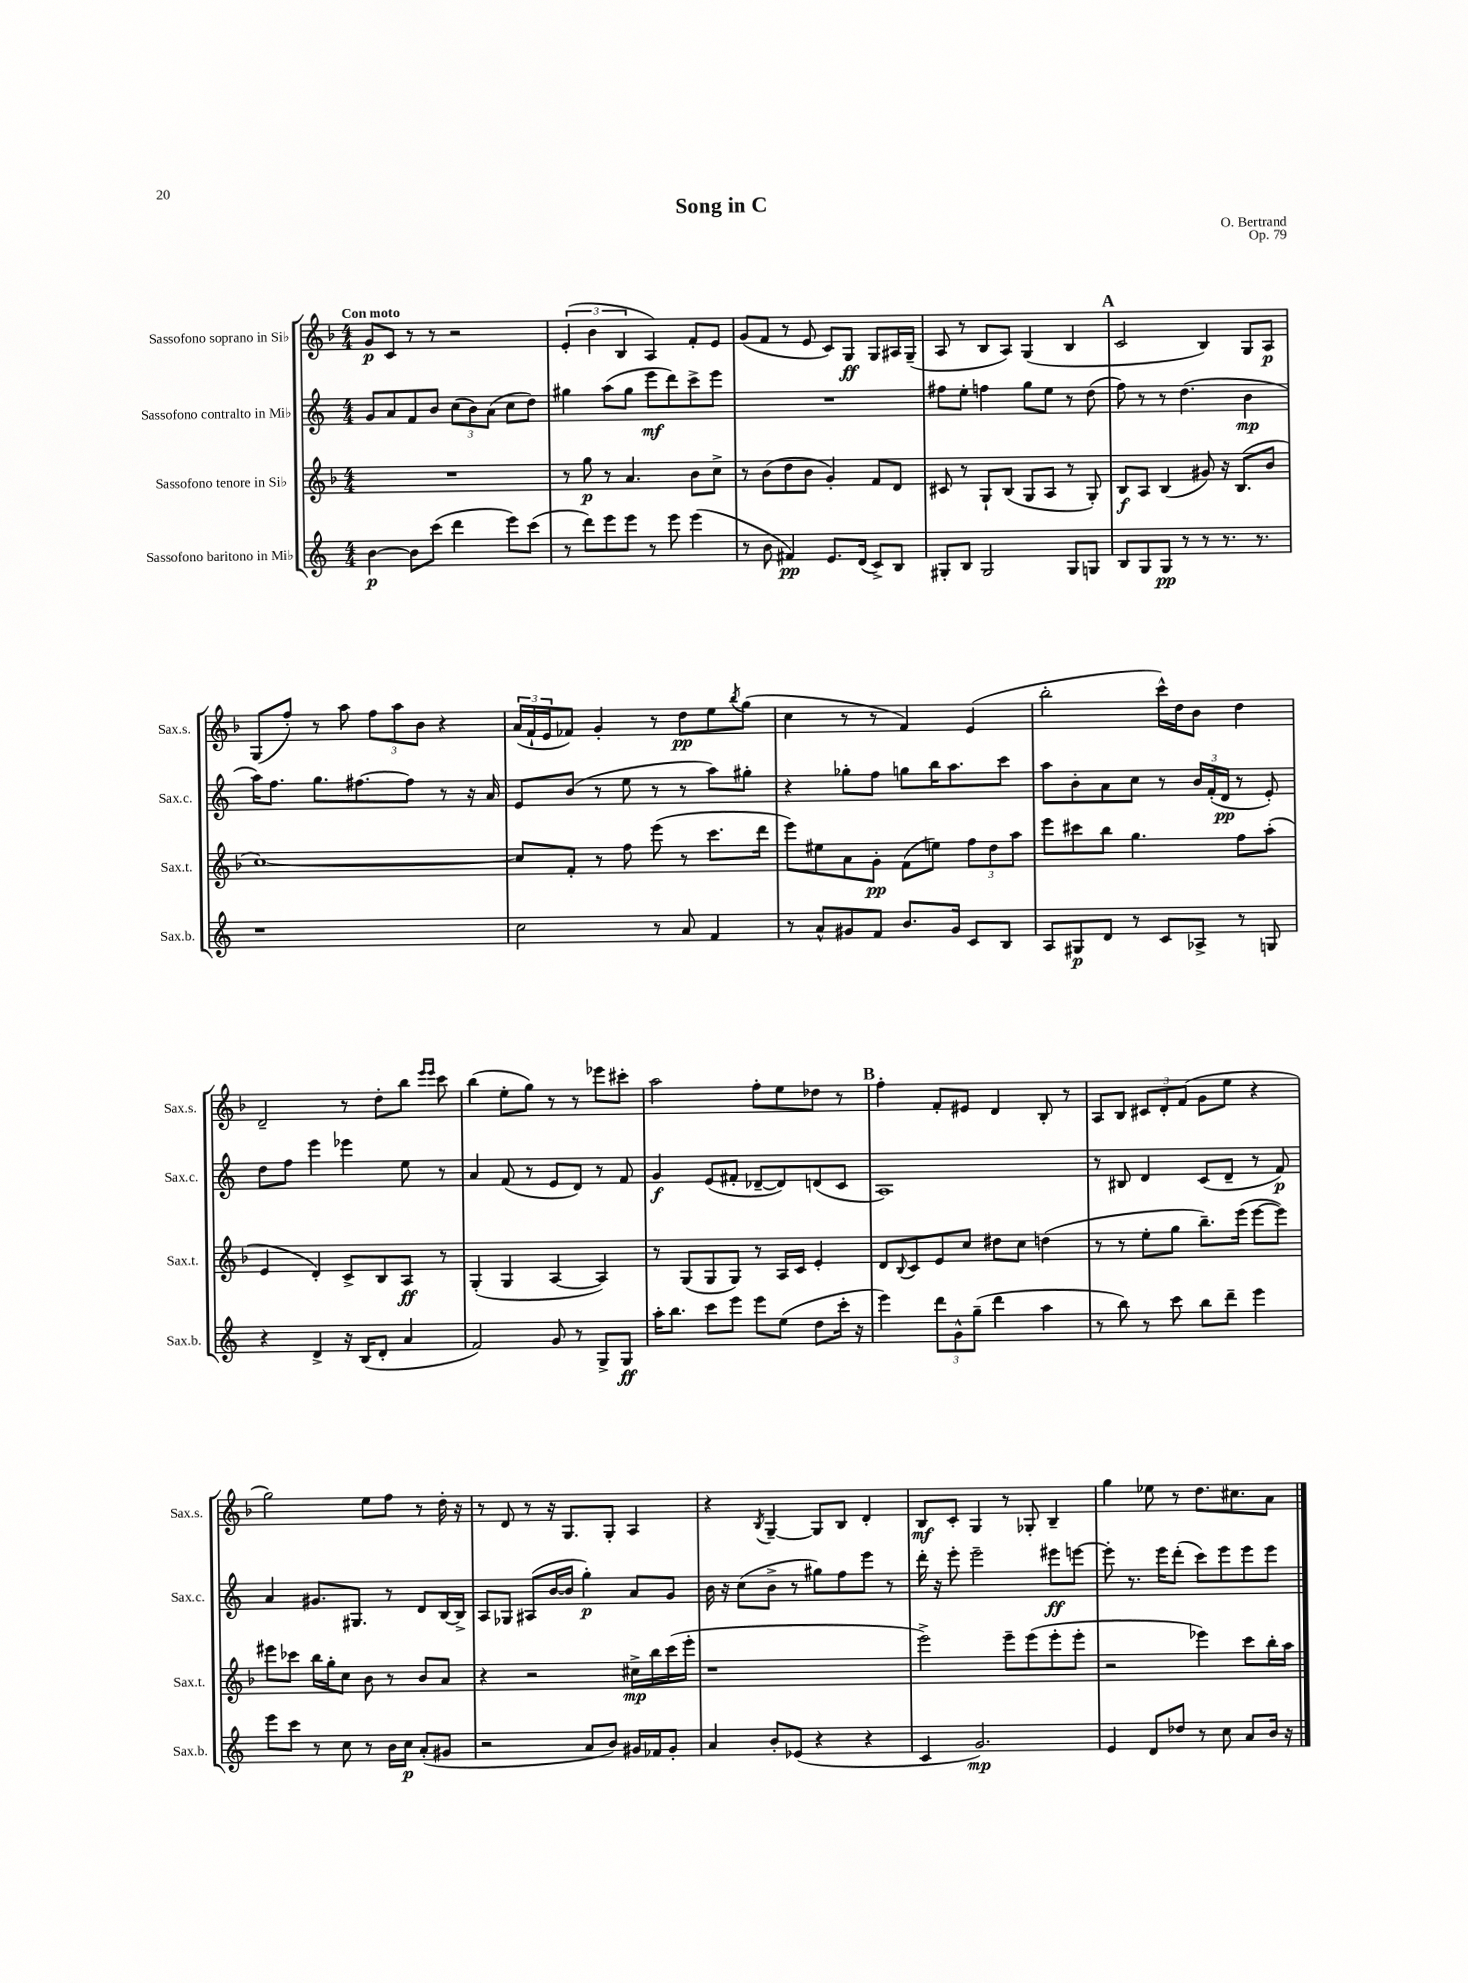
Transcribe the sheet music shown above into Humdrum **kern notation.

**kern	**dynam	**kern	**dynam	**kern	**dynam	**kern	**dynam
*part4	*part4	*part3	*part3	*part2	*part2	*part1	*part1
*staff4	*staff4	*staff3	*staff3	*staff2	*staff2	*staff1	*staff1
*I"Sassofono baritono in Mi♭	*	*I"Sassofono tenore in Si♭	*	*I"Sassofono contralto in Mi♭	*	*I"Sassofono soprano in Si♭	*
*I'Sax.b.	*	*I'Sax.t.	*	*I'Sax.c.	*	*I'Sax.s.	*
*clefG2	*	*clefG2	*	*clefG2	*	*clefG2	*
*k[]	*	*k[b-]	*	*k[]	*	*k[b-]	*
*M4/4	*	*M4/4	*	*M4/4	*	*M4/4	*
=1	=1	=1	=1	=1	=1	=1	=1
!	!	!	!	!	!	!LO:TX:a:B:t=Con moto	!
[4b\	p	1r	.	8g/L	.	8g/L	p
.	.	.	.	8a/	.	8c/J	.
8b\L]	.	.	.	8f/	.	8r	.
(8ccc\J	.	.	.	8b/J	.	8r	.
4ddd\	.	.	.	(12cc\L	.	2r	.
.	.	.	.	12b\)	.	.	.
.	.	.	.	(12a\J	.	.	.
8eee\L)	.	.	.	8cc\L	.	.	.
(8ccc\J	.	.	.	8dd\J)	.	.	.
=2	=2	=2	=2	=2	=2	=2	=2
8r	.	8r	.	4gg#X\	.	(6e'/	.
8ddd\L)	.	8gg\	p	.	.	.	.
.	.	.	.	.	.	6b-\	.
8eee\	.	8r	.	(8aa\L	.	.	.
.	.	.	.	.	.	6B-/	.
8eee\J	.	4.a/	.	8gg#\J	.	.	.
8r	.	.	.	8eee\L	mf	4A/)	.
8eee\	.	.	.	8ddd\)	.	.	.
(4eee\	.	8b-\L	.	8ccc^\	.	8f'/L	.
.	.	8cc^\J	.	8eee\J	.	8e/J	.
=3	=3	=3	=3	=3	=3	=3	=3
8r	.	8r	.	1r	.	(8g/L	.
8b\	.	(8b-\L	.	.	.	8f/J	.
4f#X/)	pp	8dd\	.	.	.	8r	.
.	.	8b-\J	.	.	.	8e/	.
8.e/L	.	4g'/)	.	.	.	8c/L)	.
.	.	.	.	.	.	8G/J	ff
(16d/Jk	.	.	.	.	.	.	.
8c^/L)	.	8f/L	.	.	.	8G/L	.
8B/J	.	8d/J	.	.	.	16A#X/L	.
.	.	.	.	.	.	(16G~/JJ	.
=4	=4	=4	=4	=4	=4	=4	=4
8G#X'/L	.	8c#X/	.	8ff#X\L	.	8A/	.
8B/J	.	8r	.	8ee'\J	.	8r	.
2G#/	.	8G`/L	.	4ffn\	.	8B-/L	.
.	.	(8B-/J	.	.	.	8A/J)	.
.	.	8G/L	.	8gg\L	.	(4G/	.
.	.	8A/J	.	8ee\J	.	.	.
8G#/L	.	8r	.	8r	.	4B-/	.
8Gn/J	.	8G'/)	.	(8dd\	.	.	.
!!LO:REH:place=s1:t=A
=5	=5	=5	=5	=5	=5	=5	=5
8B/L	.	8B-/L	f	8ff\)	.	2c/	.
8G/	.	8A/J	.	8r	.	.	.
8G/J	pp	(4B-/	.	8r	.	.	.
8r	.	.	.	(4.dd\	.	.	.
8r	.	8g#X/)	.	.	.	4B-/)	.
8.r	.	16r	.	.	.	.	.
.	.	(8.B-/L	.	.	.	.	.
.	.	.	.	4b\	mp	8G/L	.
8.r	.	.	.	.	.	.	.
.	.	8b-/J	.	.	.	8A/J	p
!!LO:LB:g=z
=6	=6	=6	=6	=6	=6	=6	=6
1r	.	[1cc)	.	16aa\KL)	.	(8G/L	.
.	.	.	.	8.ff\J	.	.	.
.	.	.	.	.	.	8ff'/J)	.
.	.	.	.	8.gg\L	.	8r	.
.	.	.	.	.	.	8aa\	.
.	.	.	.	[8.ff#X\	.	.	.
.	.	.	.	.	.	12ff\L	.
.	.	.	.	.	.	12aa\	.
.	.	.	.	8ff#\J]	.	.	.
.	.	.	.	.	.	12b-\J	.
.	.	.	.	8r	.	4r	.
.	.	.	.	16r	.	.	.
.	.	.	.	16a/	.	.	.
=7	=7	=7	=7	=7	=7	=7	=7
2cc\	.	8cc/L]	.	8e/L	.	(24a/LL	.
.	.	.	.	.	.	24f`/	.
.	.	.	.	.	.	24e/J	.
.	.	8f'/J	.	(8b/J	.	8f-X/J)	.
.	.	8r	.	8r	.	4g'/	.
.	.	8ff\	.	8ee\	.	.	.
8r	.	(8eee\	.	8r	.	8r	.
8a/	.	8r	.	8r	.	8dd\L	pp
4f/	.	8.ccc\L	.	8aa\L)	.	8ee\	.
.	.	.	.	.	.	8qbb-/	.
.	.	.	.	8gg#X'\J	.	(8gg\J	.
.	.	16ddd\Jk	.	.	.	.	.
=8	=8	=8	=8	=8	=8	=8	=8
8r	.	8eee\L)	.	4r	.	4cc\	.
8a^^/L	.	8ee#X\	.	.	.	.	.
8g#X/	.	8a\	.	8gg-X'\L	.	8r	.
8f/J	.	8g'\J	pp	8ff\J	.	8r	.
8.b/L	.	(8f\L	.	8ggn\L	.	4f/)	.
.	.	8een\J)	.	16bb\K	.	.	.
16g#/Jk	.	.	.	8.aa\	.	.	.
8c/L	.	12ff\L	.	.	.	(4e/	.
.	.	12dd\	.	.	.	.	.
8B/J	.	.	.	8ccc\J	.	.	.
.	.	12aa\J	.	.	.	.	.
=9	=9	=9	=9	=9	=9	=9	=9
8A/L	.	8eee\L	.	8aa\L	.	2bb-'\	.
8G#X/	p	8ccc#X\	.	8b'\	.	.	.
8d/J	.	8bb-\J	.	8a\	.	.	.
8r	.	4.gg\	.	8cc\J	.	.	.
8c/L	.	.	.	8r	.	16ccc^^\LL)	.
.	.	.	.	.	.	16dd\J	.
8A-X^/J	.	.	.	24b/LL	.	8b-\J	.
.	.	.	.	(24f'/	.	.	.
.	.	.	.	24d/JJ	pp	.	.
8r	.	8ff\L	.	8r	.	4dd\	.
8Gn/	.	(8aa'\J	.	8e'/)	.	.	.
!!LO:LB:g=z
=10	=10	=10	=10	=10	=10	=10	=10
4r	.	4e/	.	8dd\L	.	2d~/	.
.	.	.	.	8ff\J	.	.	.
4d^/	.	4d'/)	.	4eee\	.	.	.
16r	.	8c^/L	.	4eee-X\	.	8r	.
(16B/KL	.	.	.	.	.	.	.
8d'/J	.	8B-/	.	.	.	8dd'\L	.
4a/	.	8A/J	ff	8ee\	.	8bb-\J	.
.	.	.	.	.	.	16qqeee/LL	.
.	.	.	.	.	.	16qqeee/JJ	.
.	.	8r	.	8r	.	8ccc\	.
=11	=11	=11	=11	=11	=11	=11	=11
2f/)	.	(4G'/	.	4a/	.	(4bb-\	.
.	.	4G/	.	(8f/	.	8ee'\L	.
.	.	.	.	8r	.	8gg\J)	.
8g/	.	[4A/	.	8e/L	.	8r	.
8r	.	.	.	8d/J)	.	8r	.
8G^/L	.	4A/])	.	8r	.	8eee-X\L	.
8G/J	ff	.	.	8f/	.	8ccc#X'\J	.
=12	=12	=12	=12	=12	=12	=12	=12
16aa'\KL	.	8r	.	4g/	f	2aa\	.
8.bb\J	.	.	.	.	.	.	.
.	.	(8G/L	.	.	.	.	.
8ccc\L	.	8G/	.	(8e/L	.	.	.
8eee\J	.	8G/J)	.	8f#X'/J	.	.	.
8eee\L	.	8r	.	[8d-X~/L	.	8ff'\L	.
(8ee\J	.	16A/LL	.	8d-/])	.	8ee\	.
.	.	16c/JJ	.	.	.	.	.
8dd\L	.	4e'/	.	(8dn/	.	8dd-X\J	.
16ccc'\Jk	.	.	.	8c/J	.	8r	.
16r	.	.	.	.	.	.	.
!!LO:REH:place=s1:t=B
=13	=13	=13	=13	=13	=13	=13	=13
4eee\)	.	8d/L	.	1A)	.	4ff'\	.
.	.	8qqB-/	.	.	.	.	.
.	.	8c/	.	.	.	.	.
12ddd\L	.	8e/	.	.	.	8f'/L	.
12g^^\	.	.	.	.	.	.	.
.	.	8cc/J	.	.	.	8e#X/J	.
(12gg~\J	.	.	.	.	.	.	.
4ddd\	.	8dd#X\L	.	.	.	4d/	.
.	.	8cc\J	.	.	.	.	.
4aa\	.	(4ddn\	.	.	.	8B-'/	.
.	.	.	.	.	.	8r	.
=14	=14	=14	=14	=14	=14	=14	=14
8r	.	8r	.	8r	.	8A/L	.
8bb\)	.	8r	.	8B#X/	.	8B-/J	.
8r	.	8ee'\L	.	4d/	.	12c#X/L	.
.	.	.	.	.	.	12d'/	.
8ccc\	.	8gg\J	.	.	.	.	.
.	.	.	.	.	.	(12f/J	.
8bb\L	.	8.bb-~\L)	.	(8c/L	.	8g\L	.
8ddd~\J	.	.	.	8d~/J	.	8ee\J	.
.	.	(16eee\Jk	.	.	.	.	.
4eee\	.	[8eee\L	.	8r	.	4r	.
.	.	8eee\J])	.	8f/)	p	.	.
!!LO:LB:g=z
=15	=15	=15	=15	=15	=15	=15	=15
8eee\L	.	8eee#X\L	.	4a/	.	2gg\)	.
8ccc\J	.	8ccc-X\J	.	.	.	.	.
8r	.	16bb-\LL	.	8.g#X/L	.	.	.
.	.	16gg'\J	.	.	.	.	.
8cc\	.	8cc\J	.	.	.	.	.
.	.	.	.	8.G#X/J	.	.	.
8r	.	8b-\	.	.	.	8ee\L	.
16b\LL	.	8r	.	8r	.	8ff\J	.
16cc\JJ	p	.	.	.	.	.	.
(8a'/L	.	8b-/L	.	8d/L	.	8r	.
8g#X/J	.	8a/J	.	[16B/L	.	16dd'\	.
.	.	.	.	16B^/JJ]	.	16r	.
=16	=16	=16	=16	=16	=16	=16	=16
2r	.	4r	.	8A/L	.	8r	.
.	.	.	.	8G-X/J	.	8d/	.
.	.	2r	.	(8A#X/L	.	8r	.
.	.	.	.	[16b/L	.	16r	.
.	.	.	.	16b/JJ]	.	8.G/L	.
8a/L	.	.	.	4gg'\)	p	.	.
8b/J)	.	.	.	.	.	8G'/J	.
16g#X/LL	.	16cc#X^\LL	mp	8a/L	.	4A/	.
16f-X/J	.	16bb-\	.	.	.	.	.
8g#'/J	.	(16ccc\	.	8g/J	.	.	.
.	.	16eee'\JJ	.	.	.	.	.
=17	=17	=17	=17	=17	=17	=17	=17
4a/	.	1r	.	16b\	.	4r	.
.	.	.	.	16r	.	.	.
.	.	.	.	(8cc\L	.	.	.
.	.	.	.	.	.	8qB-/	.
8b'/L	.	.	.	8b^\J	.	[4G~/	.
(8e-X/J	.	.	.	8r	.	.	.
4r	.	.	.	8gg#X\L)	.	8G/L]	.
.	.	.	.	8ff\	.	8B-/J	.
4r	.	.	.	8eee\J	.	4d'/	.
.	.	.	.	8r	.	.	.
=18	=18	=18	=18	=18	=18	=18	=18
4c/	.	2eee^\)	.	16ddd'\	.	8B-/L	mf
.	.	.	.	16r	.	.	.
.	.	.	.	8eee'\	.	8c'/J	.
2.g/)	mp	.	.	2eee~\	.	4G/	.
.	.	8eee~\L	.	.	.	8r	.
.	.	(8eee\	.	.	.	8G-X'/	.
.	.	8eee'\	.	8eee#X\L	ff	4B-~/	.
.	.	8eee'\J	.	[8eeen\J	.	.	.
=19	=19	=19	=19	=19	=19	=19	=19
4e/	.	2r	.	8eee'\]	.	4gg\	.
.	.	.	.	8.r	.	.	.
8d/L	.	.	.	.	.	8ee-X\	.
.	.	.	.	16eee\KL	.	.	.
8dd-X/J	.	.	.	(8ddd'\J	.	8r	.
8r	.	4eee-X\)	.	8ccc\L)	.	8.dd\L	.
8cc\	.	.	.	8eee\	.	.	.
.	.	.	.	.	.	8.cc#X\	.
8a/L	.	8ccc\L	.	8eee\	.	.	.
16b/Jk	.	16bb-'\L	.	8eee\J	.	8a\J	.
16r	.	16aa\JJ	.	.	.	.	.
==	==	==	==	==	==	==	==
*-	*-	*-	*-	*-	*-	*-	*-
